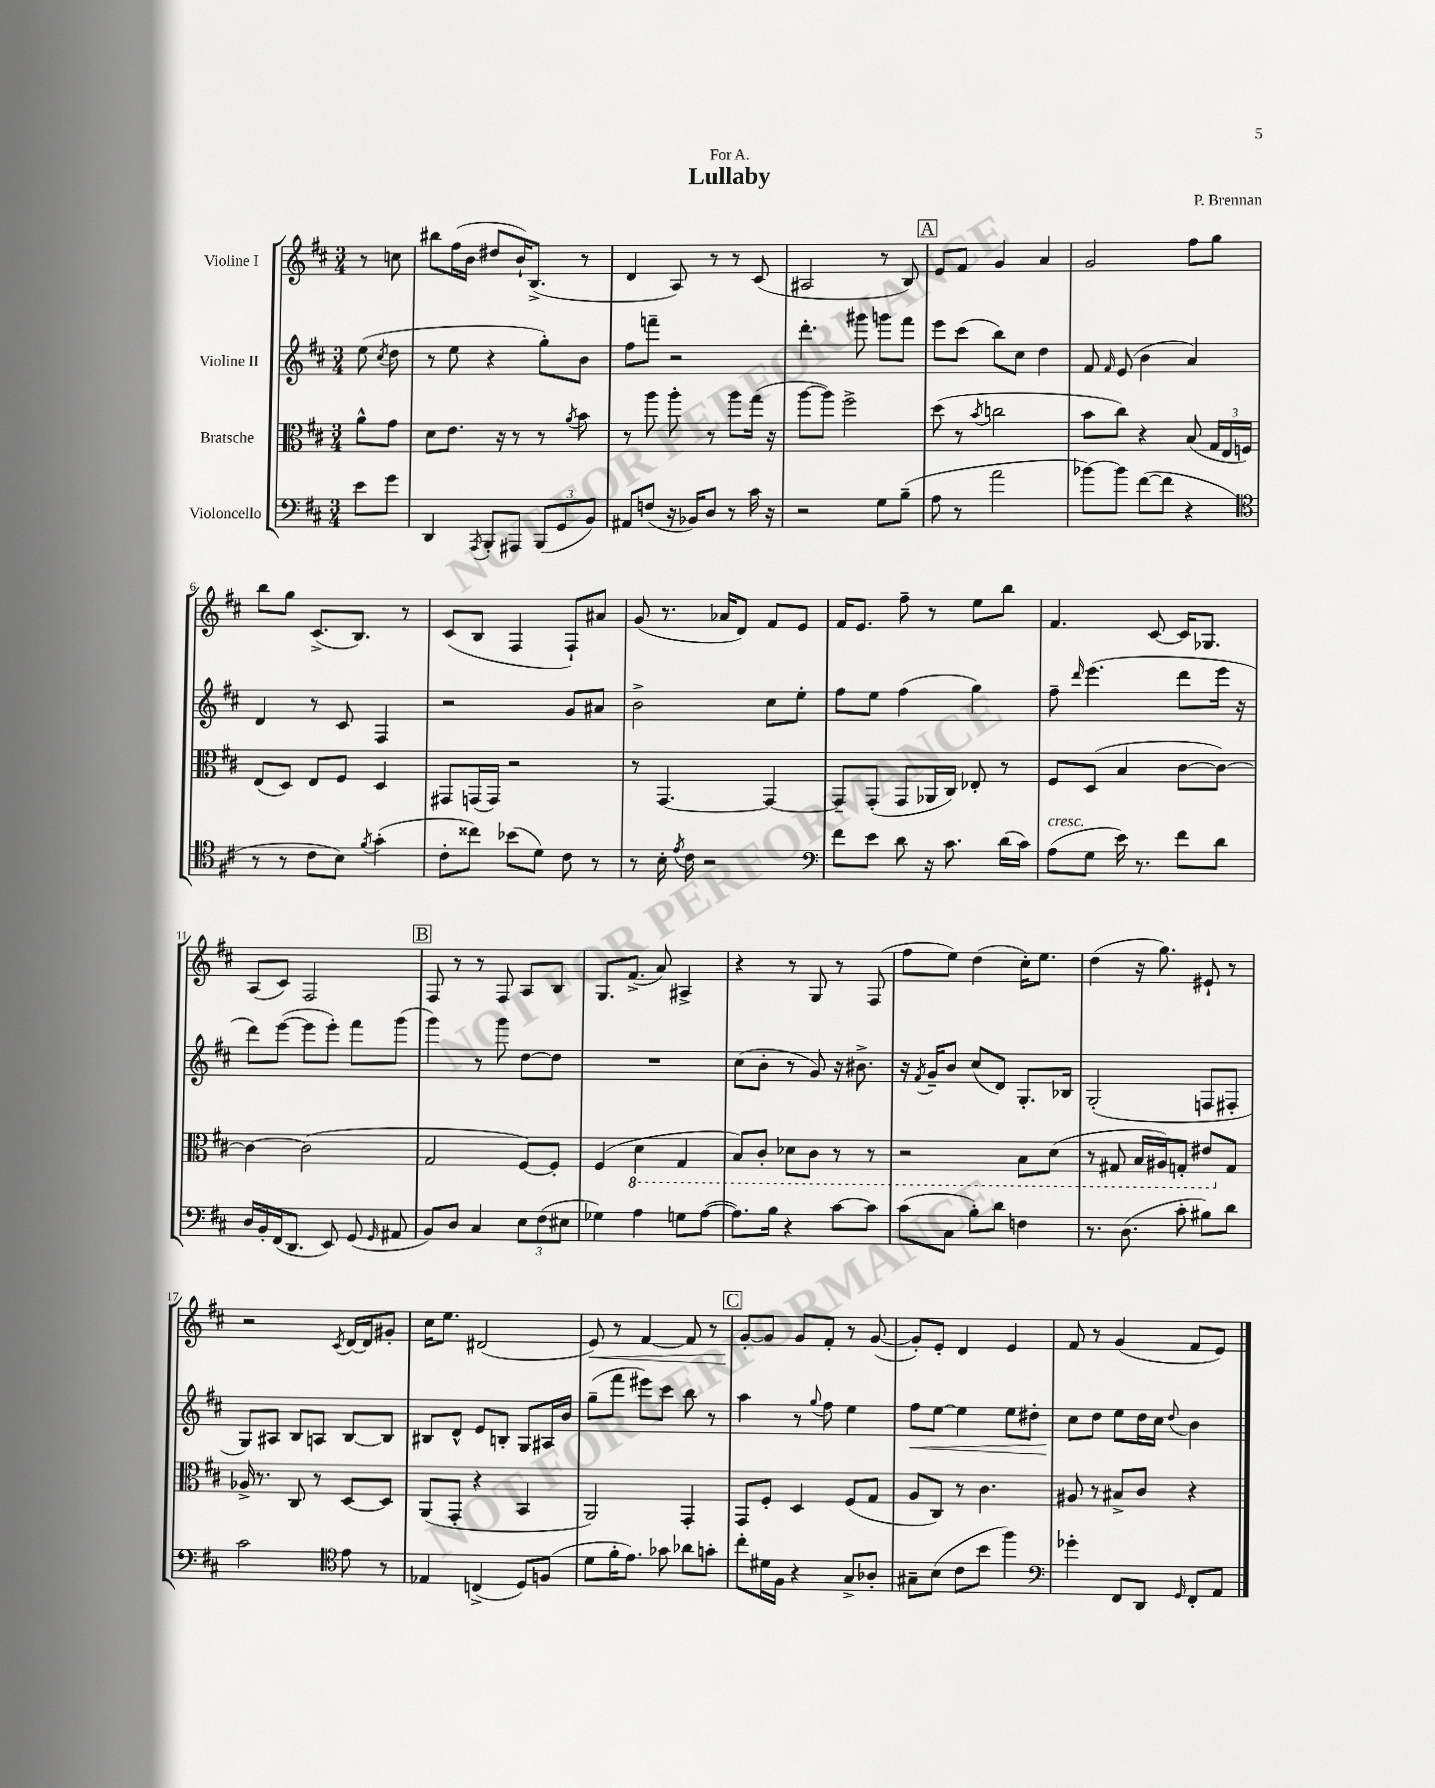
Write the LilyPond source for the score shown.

\header { title = "Lullaby" composer = "P. Brennan" dedication = "For A." }
<<
\new StaffGroup <<
\new Staff = "s0" \with { instrumentName = "Violine I" } {
    \clef treble \key d \major \numericTimeSignature \time 3/4 \partial 4
    \autoBeamOff r8 c''8 |
    bis''8[ fis''16( b'16] dis''8[ b'16-!) b8.]->( r8 |
    d'4 a8) r8 r8 cis'8( |
    ais2 r8 b8) |
    \mark \markup { \box "A" } e'8[ fis'8] g'4 a'4 |
    g'2 fis''8[ g''8] |
    b''8[ g''8] cis'8.[->( b8.]) r8 |
    cis'8[( b8] fis4 fis8[-!) ais'8] |
    g'8( r8. aes'16[ d'8]) fis'8[ e'8] |
    fis'16[ e'8.] fis''8-- r8 e''8[ b''8] |
    fis'4. cis'8~ cis'16[ ges8.] |
    a8[( cis'8]) fis2 |
    \mark \markup { \box "B" } fis8 r8 r8 fis8 a8[ b8] |
    g8.[ fis'8.]->( a'8) ais4-> |
    r4 r8 g8 r8 fis8( |
    fis''8[ e''8]) d''4( cis''16[-.) e''8.] |
    d''4( r16 g''8.) eis'8-! r8 |
    r2 \acciaccatura { cis'8 } d'16[~ d'16 gis'8]-. |
    cis''16[ e''8.] dis'2( |
    e'8\<) r8 fis'4~ fis'8 r8 |
    \mark \markup { \box "C" } g'8[~-.\! g'8] g'8[ fis'8]-. r8 g'8~( |
    g'8[-.) e'8]-. d'4 e'4 |
    fis'8 r8 g'4( fis'8[ e'8]) \bar "|." |
}
\new Staff = "s1" \with { instrumentName = "Violine II" } {
    \clef treble \key d \major \numericTimeSignature \time 3/4 \partial 4
    \autoBeamOff e''8( \acciaccatura { cis''8 } d''8 |
    r8 e''8 r4 g''8[-.) b'8] |
    fis''8[ f'''8]-- r2 |
    d'''4.-. gis'''8 g'''8[ fis'''8] |
    \mark \markup { \box "A" } e'''8[ cis'''8]( b''8[) cis''8] d''4 |
    fis'8 \grace { fis'16 } e'8( b'4 a'4) |
    d'4 r8 cis'8 fis4 |
    r2 g'8[ ais'8] |
    b'2-> cis''8[ e''8]-. |
    fis''8[ e''8] fis''4( g''4) |
    fis''8-- \grace { d'''16 } e'''4.( d'''8[ e'''16] r16 |
    d'''8[) e'''8]~( e'''8[ e'''8]-.) fis'''8[ g'''8]( |
    \mark \markup { \box "B" } g'''4) r8 g'''8 d''8[~ d''8] |
    R2. |
    cis''8[( b'8]-. r8 g'8) r16 bis'8.-> |
    r16 \acciaccatura { fis'8 } g'16[-- b'8] cis''8[( d'8]) g8.[-. bes16] |
    g2-.( f8[ fis8]-. |
    g8[) ais8] b8[ a8] b8[~ b8] |
    bis8[ d'8]-^ e'8[ b8]-. g8[ ais16 b'16] |
    g''8[--( fis'''8] eis'''8[) cis'''8] b''8 r8 |
    \mark \markup { \box "C" } a''4 r8 \appoggiatura { g''8 } fis''8 e''4 |
    fis''8[\< e''8]~ e''4 e''8[ dis''8]-. |
    cis''8[\! d''8] e''8[ d''16 cis''16] \appoggiatura { d''8 } b'4 \bar "|." |
}
\new Staff = "s2" \with { instrumentName = "Bratsche" } {
    \clef alto \key d \major \numericTimeSignature \time 3/4 \partial 4
    \autoBeamOff a'8[-^ g'8] |
    d'8[ e'8.] r16 r8 r8 \acciaccatura { a'8 } b'8 |
    r8 a''8 a''8-. r8 a''8[ g''16]( r16 |
    a''8[~ a''8]) fis''2-> |
    \mark \markup { \box "A" } d''8( r8 \acciaccatura { b'8 } c''2 |
    b'8[ cis''8]) r4 b8( \tuplet 3/2 { g16[ e16 f16]) } |
    e8[( d8]) e8[ fis8] d4 |
    gis,8[ g,16( g,16]) r2 |
    r8 g,4.~ g,4~ |
    g,8[-- g,8]-.( g,8[ aes,16 cis16]) ees8-. r8 |
    fis8[ d8]( b4 cis'8[~ cis'8]~) |
    cis'4~ cis'2( |
    \mark \markup { \box "B" } g2 fis8[~) fis8]-. |
    fis4( \ottava #-1 d4 g,4 |
    b,8[) cis8]-. des8[ cis8] r8 r8 |
    r2 b,8[ d8]( |
    r8 gis,8 b,16[ ais,16) g,8]-. eis8[ \ottava #0 g8] |
    aes16-> r8. cis8 r8 d8[~ d8] |
    a,8[( g,8]-. r4 b,4 |
    a,2) g,4-. |
    \mark \markup { \box "C" } g,8[ fis8]-. d4 fis8[( g8] |
    a8[ cis8]) r8 cis'4. |
    ais8 r8 bis8[-> cis'8] r4 \bar "|." |
}
\new Staff = "s3" \with { instrumentName = "Violoncello" } {
    \clef bass \key d \major \numericTimeSignature \time 3/4 \partial 4
    \autoBeamOff e'8[ g'8] |
    d,4 \acciaccatura { a,,8 } b,,8[-. ais,,8] \tuplet 3/2 { b,,8[( g,8 b,8]) } |
    ais,8[ f8]( r16 bes,16[) d8] r8 cis'16 r16 |
    r2 g8[ b8]--( |
    \mark \markup { \box "A" } a8 r8 a'2 |
    bes'8[~) bes'8] fis'8[~( fis'8] r4 |
    \clef tenor r8 r8 cis'8[ b8]) \acciaccatura { fis'8 } g'4-.( |
    cis'8[-. cisis''8]) bes'8[( d'8]) cis'8 r8 |
    r8 b16-. \acciaccatura { e'8 } cis'16 r2 |
    \clef bass fis'8[ e'8] d'8 r16 cis'8. d'16[( cis'16]) |
    a8[^\markup { \italic "cresc." }( g8] e'16) r8. fis'8[ d'8] |
    d16[ b,16-. fis,16( d,8.] e,8) g,8( \grace { g,16 } ais,8 |
    \mark \markup { \box "B" } b,8[) d8] cis4 \tuplet 3/2 { e8[ fis8( eis8] } |
    ges4) a4 g8[ a8]~( |
    a8.[) b16] r4 cis'8[~ cis'8] |
    cis'8[( cis8] b8[-.) d'8] f4 |
    r8. d8.( cis'8-. bis8[) d'8] |
    cis'2 \clef tenor e'8 r8 |
    ees4 c4->( d8[) f8]( |
    d'8[ fis'16-. e'8.]) ges'8 aes'8[ g'8]-. |
    \mark \markup { \box "C" } cis''8[-. dis'16 fis16] r4 g8[-> aes8]-. |
    gis8[-- b8]( cis'8[ b'8] fis''4) |
    \clef bass ges'4-. fis,8[ d,8] \grace { g,16 } fis,8[-. a,8] \bar "|." |
}
>>
>>
